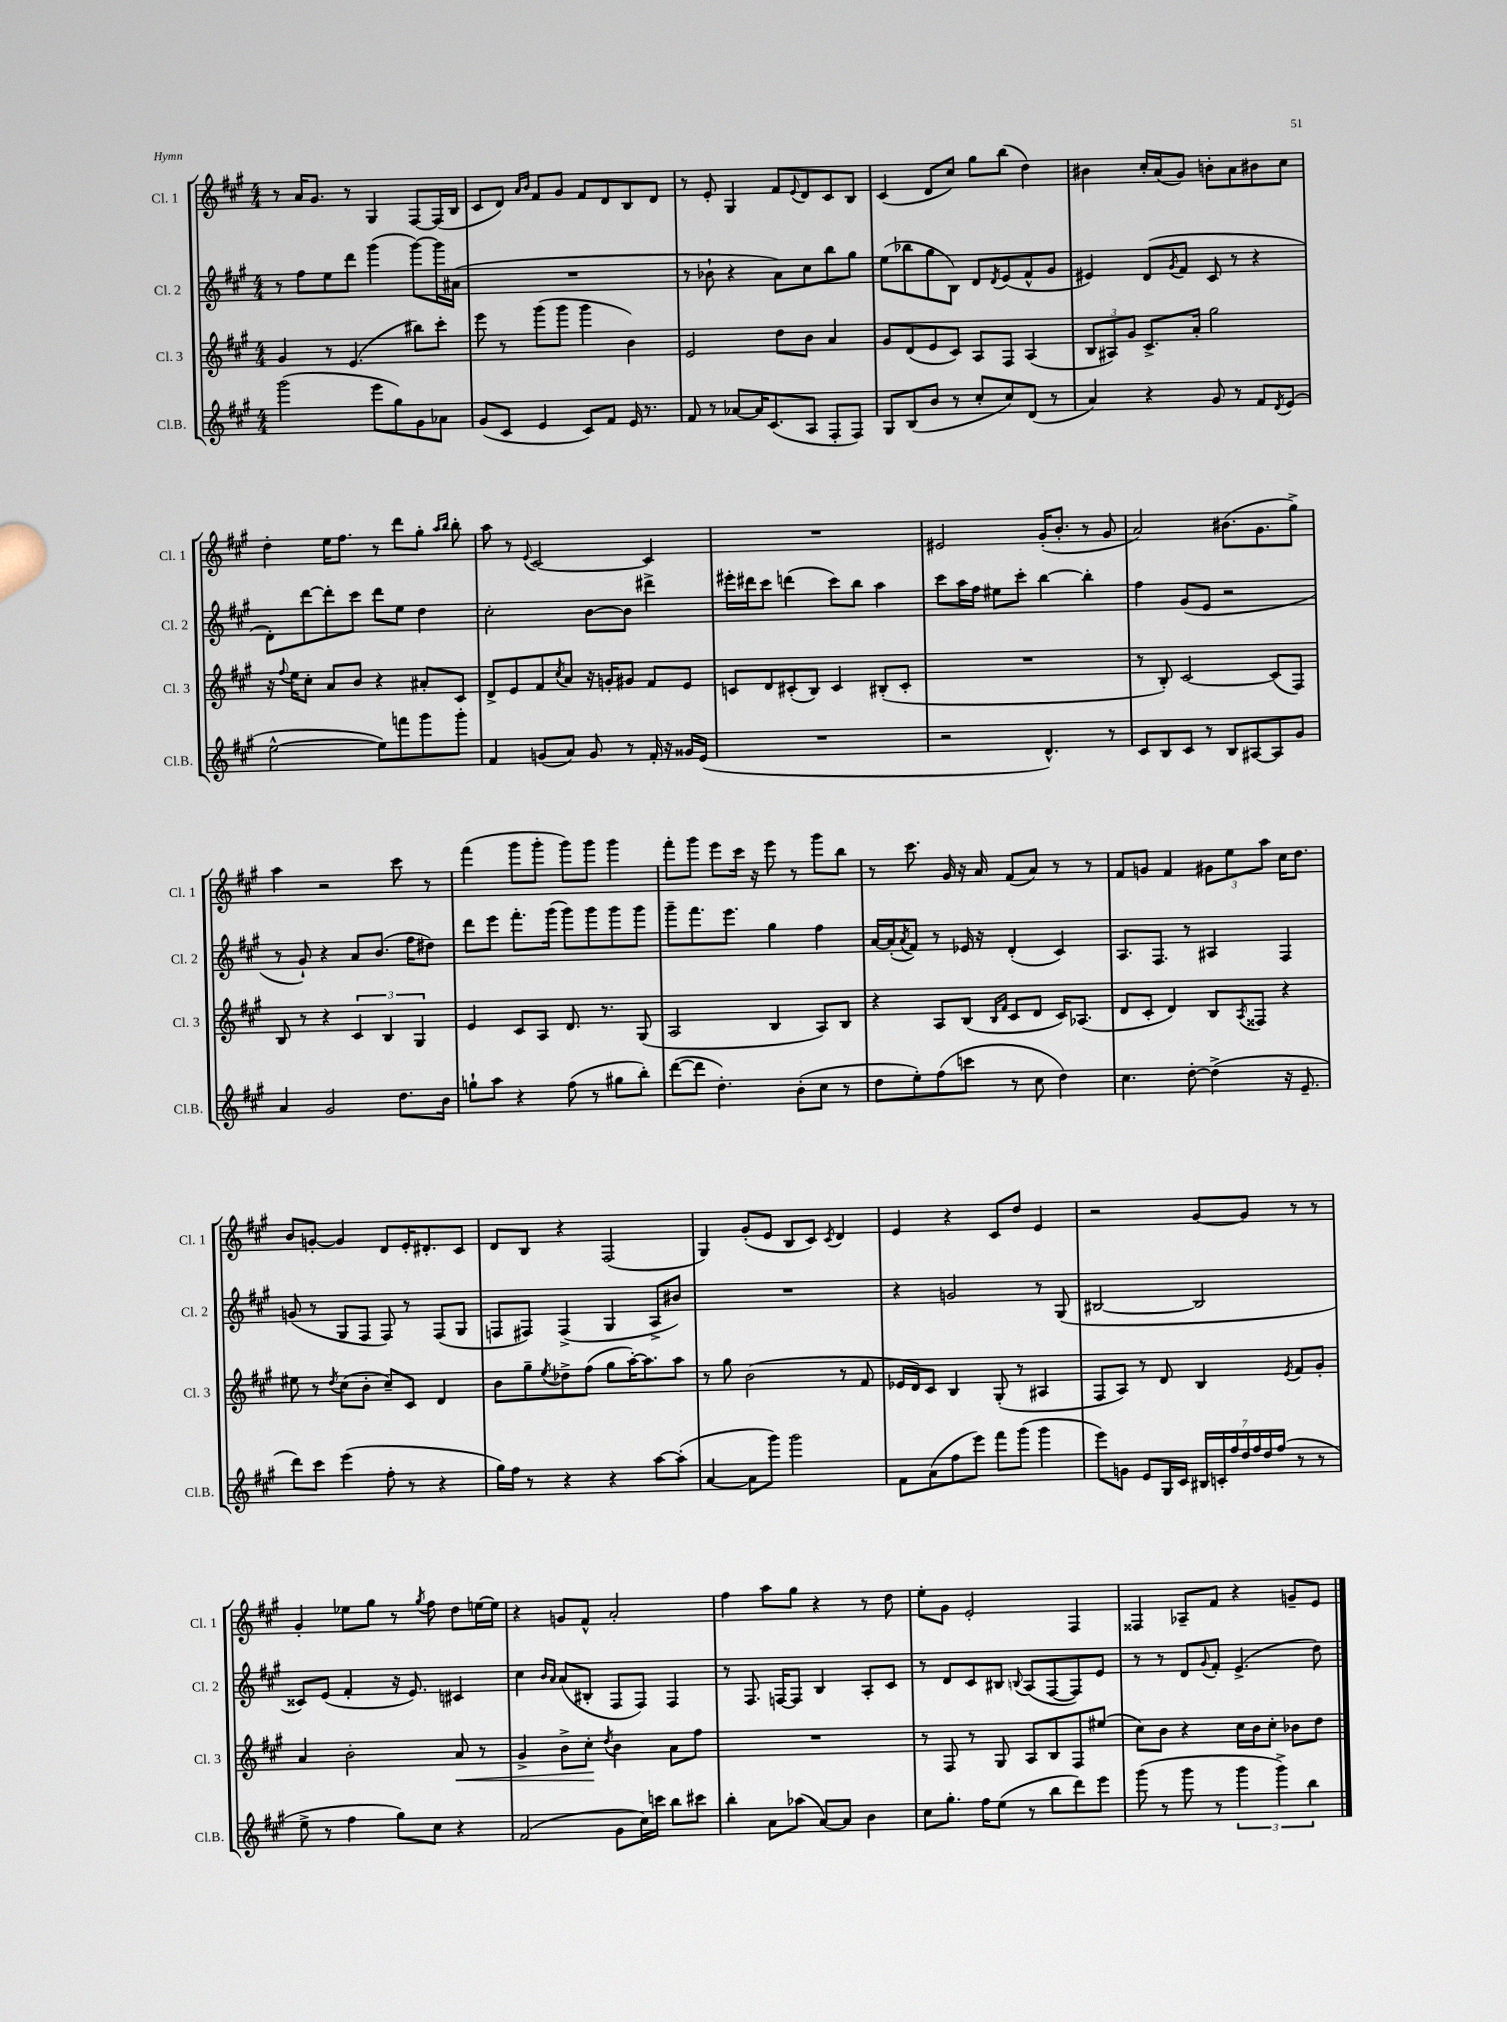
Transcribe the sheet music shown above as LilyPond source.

<<
\new StaffGroup <<
\new Staff = "s0" \with { instrumentName = "Cl. 1" shortInstrumentName = "Cl. 1" } {
    \clef treble \key a \major \numericTimeSignature \time 4/4
    r8 a'16 gis'8. r8 gis4 fis8~ fis16( b16 |
    cis'8 d'8) \grace { a'16 b'16 } fis'8 gis'8 fis'8 d'8 b8 d'8 |
    r8 e'8-. gis4 fis'8 \appoggiatura { e'8 } d'8 cis'8 b8 |
    cis'4( d'8 cis''8) gis''8 b''8( d''4) |
    bis'4 cis''16-. a'16( gis'8) b'8-. a'8 bis'8 cis''8 |
    d''4-. e''16 fis''8. r8 d'''8 gis''8-. \grace { a''16 b''16 } b''8-. |
    a''8 r8 \appoggiatura { e'8 } cis'2~ cis'4 |
    R1 |
    eis'2 gis'16-.( b'8.-. r8 gis'8 |
    a'2) bis'8.( gis'8. gis''8->) |
    a''4 r2 cis'''8 r8 |
    fis'''4( gis'''8 gis'''8-. gis'''8) gis'''8 gis'''4 |
    fis'''8-. gis'''8 e'''8 cis'''16 r16 e'''8 r8 gis'''8 b''8 |
    r8 cis'''8. gis'16 r16 a'16 fis'8( a'8) r8 r8 |
    fis'8 g'8 fis'4 \tuplet 3/2 { gis'8 e''8 a''8 } cis''16 d''8. |
    b'8 g'8~-. g'4 d'8 e'16-. dis'8.-. cis'8 |
    d'8 b8 r4 fis2( |
    gis4) gis'8-.( e'8 b8 cis'8) \acciaccatura { cis'8 } d'4 |
    e'4 r4 cis'8 d''8 e'4 |
    r2 gis'8~ gis'8 r8 r8 |
    gis'4-. ees''8 gis''8 r8 \acciaccatura { gis''8 } fis''8 d''8 e''16~ e''16 |
    r4 g'8 fis'8-^ a'2-. |
    fis''4 a''8 gis''8 r4 r8 d''8 |
    e''8-. gis'8 e'2-. fis4 |
    fisis4 aes8-- fis'8 r4 g'8-- e'8 \bar "|." |
}
\new Staff = "s1" \with { instrumentName = "Cl. 2" shortInstrumentName = "Cl. 2" } {
    \clef treble \key a \major \numericTimeSignature \time 4/4
    r8 fis''8 e''8 d'''8 gis'''4( gis'''8~) gis'''16 ais'16( |
    R1 |
    r8 bes'8-! r4 a'8) cis''8 b''8 gis''8 |
    e''8( bes''8 gis''8 b8) d'8 \acciaccatura { d'8 } e'8( fis'8-^ gis'8 |
    eis'4) d'8( \acciaccatura { gis'8 } fis'8 cis'8 r8 r4 |
    d'8-.) d'''8~ d'''8-. cis'''8 d'''8 e''8 d''4 |
    cis''2-. b'8~ b'8 dis'''4-> |
    eis'''16-. dis'''16 cis'''8 d'''4( cis'''8) b''8 a''4 |
    cis'''8 a''16 fis''16 eis''8 cis'''8-. b''4~ b''4-. |
    fis''4 gis'8( e'8 r2 |
    r8 gis'8-!) r4 a'8 b'8.( fis''16 dis''8) |
    d'''8 e'''8 fis'''8.-. gis'''16( gis'''8) gis'''8 gis'''8 gis'''8 |
    gis'''8-- fis'''8. e'''8. gis''4 fis''4 |
    a'16~ a'16-.( \acciaccatura { a'8 } fis'8) r8 ees'16 r16 d'4-.( cis'4) |
    a8. fis8. r8 ais4 fis4 |
    g'8( r8 gis8 fis8 fis8) r8 fis8( gis8 |
    f8 fis8) fis4->( gis4 a8-> bis'8) |
    R1 |
    r4 g'2 r8 gis8( |
    bis2~ bis2 |
    cisis'8) e'8( fis'4-. r16 e'8.) cis'4 |
    cis''4 \grace { b'16 a'16 } a'8( bis8-. fis8 fis8) fis4 |
    r8 fis8. f16~ f8 b4 a8-. cis'8 |
    r8 d'8 cis'8 bis8 \appoggiatura { b8 } a8( fis8~ fis8) e'8 |
    r8 r8 d'8 \appoggiatura { gis'8 } fis'8-. e'4.->( d''8) \bar "|." |
}
\new Staff = "s2" \with { instrumentName = "Cl. 3" shortInstrumentName = "Cl. 3" } {
    \clef treble \key a \major \numericTimeSignature \time 4/4
    gis'4 r8 e'4.( bis''8) cis'''8-. |
    e'''8 r8 gis'''8( gis'''8 gis'''4 b'4) |
    e'2 d''8 b'8 a'4 |
    gis'8 d'8( e'8 cis'8) a8 fis8 a4( |
    \tuplet 3/2 { b8 ais8) gis'8 } cis'8.-> a'16-. gis''2 |
    r16 \appoggiatura { fis''8 } e''16 cis''8-. a'8 b'8 r4 ais'8-. cis'8 |
    d'8-> e'8 fis'8 \acciaccatura { cis''8 } a'8 r16 g'16-. gis'8 fis'8 e'8 |
    c'8 d'8 cis'8-.( b8) cis'4 bis8-.( cis'8-. |
    R1 |
    r8 b8-.) cis'2~ cis'8( fis8) |
    b8 r8 r4 \tuplet 3/2 { cis'4 b4 gis4 } |
    e'4 cis'8 a8 d'8. r8. gis8( |
    a2 b4 a8) b8 |
    r4 a8 b8( \grace { b16 fis'16 } cis'8 d'8 cis'16) aes8.( |
    d'8 cis'8-. d'4) b8 \acciaccatura { a8 } fisis8 r4 |
    eis''8 r8 \acciaccatura { d''8 } cis''8( b'8-. cis''8--) cis'8 d'4 |
    b'8 gis''8-- \acciaccatura { e''8 } des''8-> fis''8( gis''8 a''16~-.) a''8. a''8 |
    r8 gis''8 b'2( r8 fis'8 |
    ees'16 d'16) cis'8 b4 gis8-.( r8 ais4 |
    fis8 a8) r8 d'8 b4 \acciaccatura { e'8 } fis'8 gis'8-. |
    a'4 b'2-. a'8\< r8 |
    gis'4-> b'8-> cis''8-.\! \acciaccatura { d''8 } b'4 a'8 fis''8 |
    R1 |
    r8 fis8 r8 gis8 a8 b8 fis8 eis''8( |
    cis''8) b'8 r4 cis''16 b'16 cis''8-. bes'8 d''8 \bar "|." |
}
\new Staff = "s3" \with { instrumentName = "Cl.B." shortInstrumentName = "Cl.B." } {
    \clef treble \key a \major \numericTimeSignature \time 4/4
    gis'''2( e'''8 gis''8) gis'8 aes'8 |
    gis'8( cis'8 e'4 cis'8) fis'8 e'16 r8. |
    fis'8 r8 aes'8~ aes'16 cis'8.( a8 fis8-. fis8) |
    gis8 b8( b'8 r8 cis''8-. cis''8) d'8( r8 |
    a'4) r4 gis'8 r8 fis'8 \acciaccatura { d'8 } e'8( |
    e''2~-^ e''8) f'''8 gis'''8 gis'''8-. |
    fis'4 g'8( a'8) g'8 r8 fis'16-. r16 gisis'16 e'16( |
    R1 |
    r2 d'4.-^) r8 |
    cis'8 b8 cis'8 r8 b8 ais8~ ais8 gis'8 |
    a'4 gis'2 d''8. b'16 |
    g''8-! a''8 r4 fis''8( r8 gis''8 b''8-.) |
    d'''8~( d'''8 d''4.-.) b'8-.( cis''8 r8 |
    d''8 e''8-.) fis''8( c'''8 r8 cis''8 d''4) |
    cis''4. d''8~-. d''4->( r16 e'8.-- |
    d'''8) cis'''8 e'''4( fis''8-. r8 r4 |
    gis''16) fis''16 r8 r4 r4 a''8~ a''8-.( |
    a'4~ a'8 gis'''8) gis'''2 |
    fis'8 a'8( fis''8 e'''8) fis'''8 gis'''8( gis'''4 |
    e'''8) g'8 e'8 gis16 cis'16 \tuplet 7/4 { bis16 c'16-. fis''16 d''16 fis''16 d''16 fis''16( } r8 r8 |
    e''8-> r8 fis''4 gis''8) cis''8 r4 |
    fis'2( gis'8 cis''16) c'''16 b''8 cis'''8 |
    b''4-. a'8 aes''8( a'8~) a'8 b'4 |
    cis''8 gis''8.-. fis''16 e''8( r8 b''8 d'''8) e'''8 |
    gis'''8( r8 gis'''8 r8 \tuplet 3/2 { gis'''4 gis'''4->) b''4 } \bar "|." |
}
>>
>>
\layout { \context { \Score \remove "Bar_number_engraver" } }
